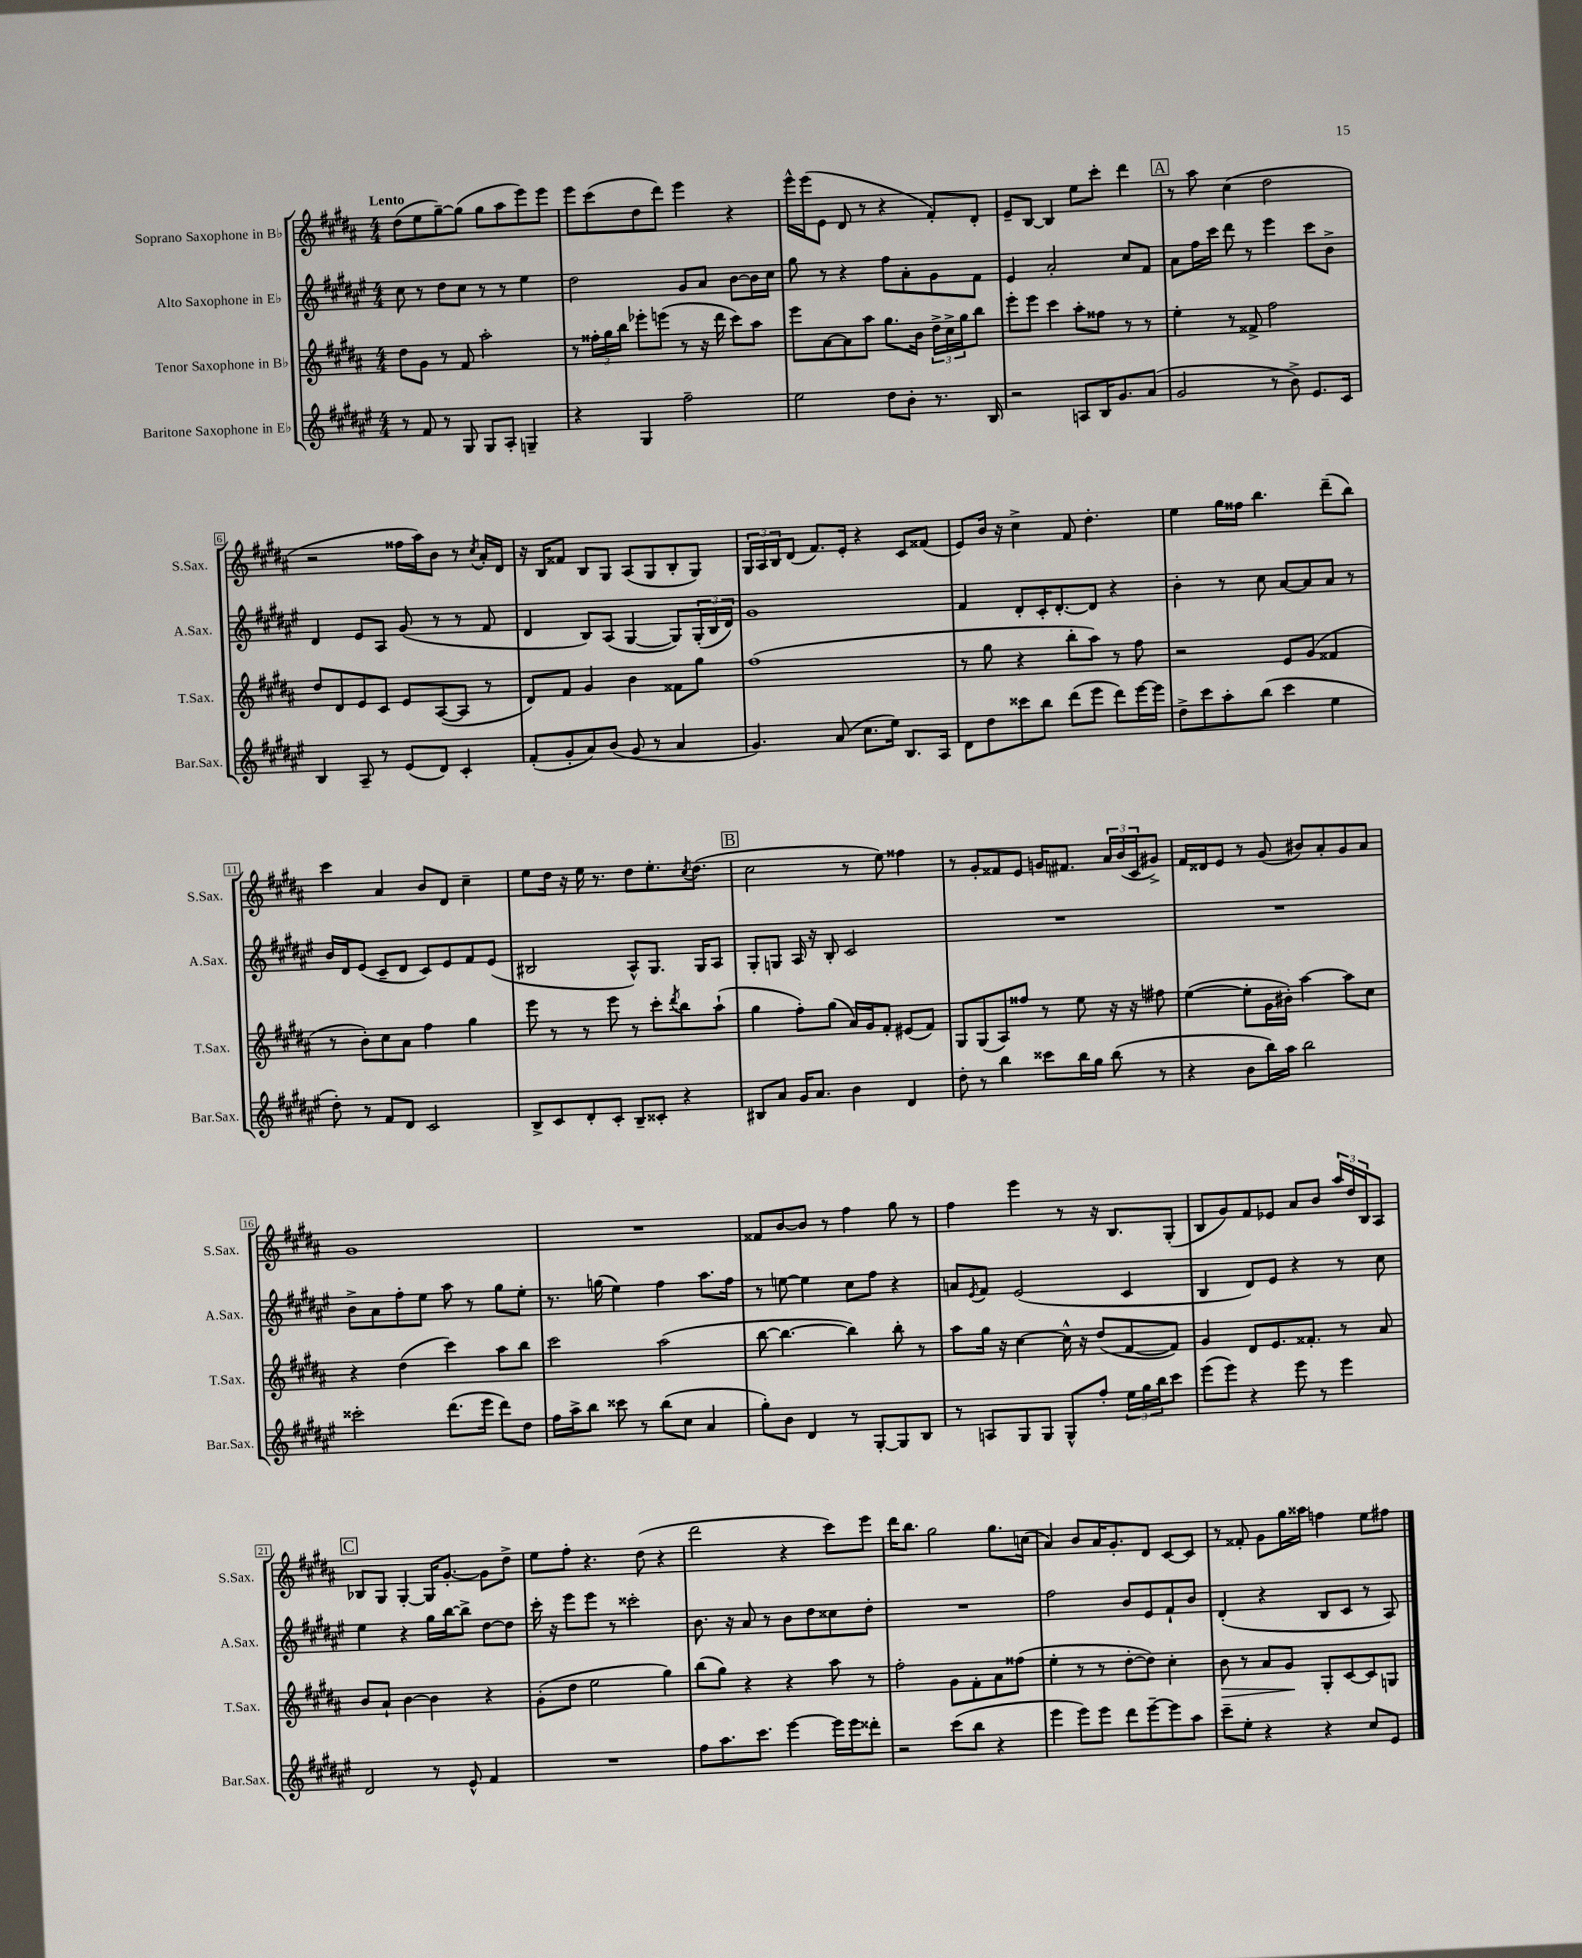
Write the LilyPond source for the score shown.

<<
\new StaffGroup <<
\new Staff = "s0" \with { instrumentName = "Soprano Saxophone in Bb" shortInstrumentName = "S.Sax." } {
    \clef treble \key b \major \numericTimeSignature \time 4/4 \tempo "Lento"
    dis''8( e''8 gis''8~--) gis''8( gis''8 ais''8 e'''8) e'''8 |
    e'''8 cis'''8( dis''8 dis'''8) e'''4 r4 |
    e'''16-^ e'''16( e'8 dis'8 r8 r4 fis'8-.) dis'8-. |
    e'8-- b8~ b4 e''8 cis'''8-. dis'''4 |
    \mark \markup { \box "A" } r8 ais''8 cis''4( dis''2 |
    r2 fisis''16 ais''16) b'8 r8 \acciaccatura { cis''8 } ais'16-. dis'16 |
    r16 b16 fisis'8 b8 gis8 ais8( gis8 b8-. gis8) |
    \tuplet 3/2 { gis16 ais16 b16 } dis'8( fis'8.) e'16-. r4 cis'8 fisis'8( |
    e'8) b'16 r16 cis''4-> fis'8 dis''4.-. |
    e''4 gis''16 fisis''16 b''4. dis'''8--( b''8) |
    cis'''4 ais'4 b'8 dis'8 cis''4-- |
    e''8 dis''16 r16 e''16 r8. dis''8 e''8.-. \acciaccatura { cis''8 } dis''8.( |
    \mark \markup { \box "B" } cis''2 r8 e''8) fisis''4 |
    r8 gis'8-. fisis'8 e'8 g'16 fis'8. \tuplet 3/2 { ais'16 b'16( cis'16 } gis'8->) |
    fis'16 disis'16 e'8 r8 gis'8( bis'8) ais'8-. gis'8 ais'8 |
    gis'1 |
    R1 |
    fisis'8 b'8~ b'8 r8 fis''4 gis''8 r8 |
    fis''4 e'''4 r8 r16 b8. gis8-.( |
    b8 gis'8) fis'8 ees'8 ais'8 b'8 \tuplet 3/2 { ais''16 dis''16 b16 } ais8 |
    \mark \markup { \box "C" } bes8 gis8 gis4~-. gis16 gis'8.~-. gis'8 dis''8-> |
    e''8 fis''8-. r4. dis''8( r4 |
    dis'''2 r4 cis'''8) e'''8 |
    dis'''16 b''8. gis''2 gis''8. c''16( |
    ais'4) b'8 ais'16 gis'8.-. dis'8 cis'8~ cis'8 |
    r8 fisis'8-. gis'8 gis''16 aisis''16 f''4 e''8 fis''8 \bar "|." |
}
\new Staff = "s1" \with { instrumentName = "Alto Saxophone in Eb" shortInstrumentName = "A.Sax." } {
    \clef treble \key fis \major \numericTimeSignature \time 4/4
    cis''8 r8 dis''8 cis''8 r8 r8 eis''4 |
    dis''2 gis'8 ais'8 b'8~ b'16 cis''16 |
    gis''8 r8 r4 fis''8 ais'8-. gis'8 fis'8 |
    eis'4 ais'2-. cis''8 fis'8 |
    \mark \markup { \box "A" } ais'8 fis''16 cis'''16 dis'''8 r8 eis'''4 cis'''8 b'8-> |
    dis'4 eis'8 ais8 gis'8( r8 r8 fis'8 |
    dis'4 b8) ais8( gis4~ gis8) \tuplet 3/2 { gis16-.( b16 dis'16) } |
    gis'1 |
    fis'4 dis'8-. cis'16-. dis'8.~-. dis'8 r4 |
    b'4-. r8 cis''8 ais'8~ ais'8 ais'8 r8 |
    b'16 dis'16 eis'8( cis'8-- dis'8 cis'8) eis'8 fis'8 eis'8( |
    bis2 ais8-^) gis8. gis16 ais8 |
    \mark \markup { \box "B" } gis8-. g8 ais16 r16 b8-. cis'2 |
    R1 |
    R1 |
    b'8-> ais'8 fis''8-. eis''8 ais''8 r8 gis''8 eis''8-. |
    r8. g''16( eis''4) fis''4 ais''8. fis''16 |
    r8 e''8~ e''4 cis''8 fis''8 r4 |
    a'8 \acciaccatura { eis'8 } fis'8 eis'2( cis'4 |
    b4 dis'8) eis'8 r4 r8 cis''8 |
    \mark \markup { \box "C" } eis''4 r4 gis''16 b''16~ b''8-> dis''8~ dis''8 |
    cis'''16-. r16 eis'''8 eis'''8 r8 cisis'''2-. |
    b'8. r16 ais'8 r8 b'8 dis''8 cisis''8 dis''8-. |
    R1 |
    fis''2 b'8 eis'8 fis'8-! b'8 |
    dis'4-.( r4 b8 cis'8 r8 ais8) \bar "|." |
}
\new Staff = "s2" \with { instrumentName = "Tenor Saxophone in Bb" shortInstrumentName = "T.Sax." } {
    \clef treble \key b \major \numericTimeSignature \time 4/4
    dis''8 gis'8 r8 fis'8 ais''2-. |
    r8 \tuplet 3/2 { fisis''16-. gis''16 b''16 } ees'''8-. e'''8( r8 r16 dis'''16 cis'''8) ais''8 |
    e'''8 ais'8~ ais'8 ais''8 gis''8. b'16 \tuplet 3/2 { dis''16-> cis''16-> gis''16 } b''8 |
    e'''8-. e'''8 cis'''4 ais''8-. fisis''8 r8 r8 |
    \mark \markup { \box "A" } e''4-. r8 fisis'8-> fis''2 |
    dis''8 dis'8 e'8 cis'8 e'8 ais8~( ais8 r8 |
    dis'8) fis'8 gis'4 b'4 fisis'8 gis''8 |
    fis''1( |
    r8 gis''8 r4 b''8-. ais''8) r8 fis''8 |
    r2 e'8 gis'8( fisis'4 |
    r8 b'8-.) cis''8 ais'8 fis''4 gis''4 |
    e'''8 r8 r8 e'''8 r8 cis'''8-. \acciaccatura { dis'''8 } b''8 ais''8-!( |
    \mark \markup { \box "B" } gis''4 fis''8-.) gis''8( ais'16) gis'16 fis'8-. eis'8( fis'8) |
    gis8 gis8( ais8) fisis''8 r8 e''8 r16 r16 fis''8 |
    e''4~( e''8-. gis'16 bis'16-.) ais''4~ ais''8 cis''8 |
    r4 dis''4( cis'''4) ais''8 b''8 |
    cis'''2 ais''2( |
    b''8~ b''4.~ b''4) b''8-. r8 |
    ais''8 gis''16 r16 cis''4~ cis''16-^ r16 dis''8( fis'8~ fis'8) |
    gis'4 dis'8 e'8. fisis'8.-. r8 ais'8 |
    \mark \markup { \box "C" } b'8 ais'8-! b'4~ b'4 r4 |
    gis'8-.( dis''8 e''2 gis''4) |
    b''8( gis''8) r4 r4 ais''8 r8 |
    fis''2-. gis'8 fis'8-. ais'8 fisis''8( |
    e''4-. r8 r8 dis''8~-. dis''8) cis''4-. |
    b'8\> r8 ais'8 gis'8\! gis8-. cis'8~ cis'8 g8 \bar "|." |
}
\new Staff = "s3" \with { instrumentName = "Baritone Saxophone in Eb" shortInstrumentName = "Bar.Sax." } {
    \clef treble \key fis \major \numericTimeSignature \time 4/4
    r8 fis'8 r8 gis8 gis8 ais8-. g4-- |
    r4 gis4 fis''2-- |
    eis''2 dis''8 b'8-. r8. b16 |
    r2 a8 b16 gis'8. ais'8( |
    \mark \markup { \box "A" } gis'2 r8 b'8->) eis'8. cis'16 |
    b4 ais8-- r8 eis'8( dis'8) cis'4-. |
    fis'8-.( gis'8-. ais'8) b'8( gis'8 r8 ais'4 |
    gis'4.) ais'8( cis''8. eis''16) b8. ais16 |
    dis'8 dis''8 cisis'''8 b''8 dis'''8( eis'''8 dis'''8) eis'''16~ eis'''16 |
    dis''8-> cis'''8 ais''8-. b''8( cis'''4 eis''4 |
    dis''8-.) r8 fis'8 dis'8 cis'2 |
    b8-> cis'8 dis'8-. cis'8-. b8-- cisis'8-. r4 |
    \mark \markup { \box "B" } bis8 ais'8 gis'16 ais'8. b'4 dis'4 |
    dis''8-. r8 b''4 cisis'''8 b''16 gis''16 b''8( r8 |
    r4 b'8 b''16) ais''16 b''2 |
    cisis'''2-. dis'''8.( eis'''16 dis'''8) dis''8 |
    fis''16 ais''16-> b''8 cisis'''8 r8 b''8( cis''8 ais'4 |
    gis''8-.) b'8 dis'4 r8 gis8~-. gis8 b8 |
    r8 a8 gis8 gis8 gis8-^ fis''8-. \tuplet 3/2 { eis''16 gis''16 b''16 } cis'''8 |
    eis'''8( eis'''8) r4 eis'''8 r8 eis'''4 |
    \mark \markup { \box "C" } dis'2 r8 eis'8-^ fis'4 |
    R1 |
    fis''8 ais''8. cis'''8. eis'''4~ eis'''16 eis'''16 disis'''8-. |
    r2 cis'''8( b''8 r4 |
    eis'''4 eis'''8) eis'''8 dis'''8 eis'''8~-- eis'''8 ais''8 |
    cis'''8-- eis''8-. r4 r4 cis''8 eis'8 \bar "|." |
}
>>
>>
\layout { \context { \Score \override BarNumber.stencil = #(make-stencil-boxer 0.1 0.3 ly:text-interface::print) } }
